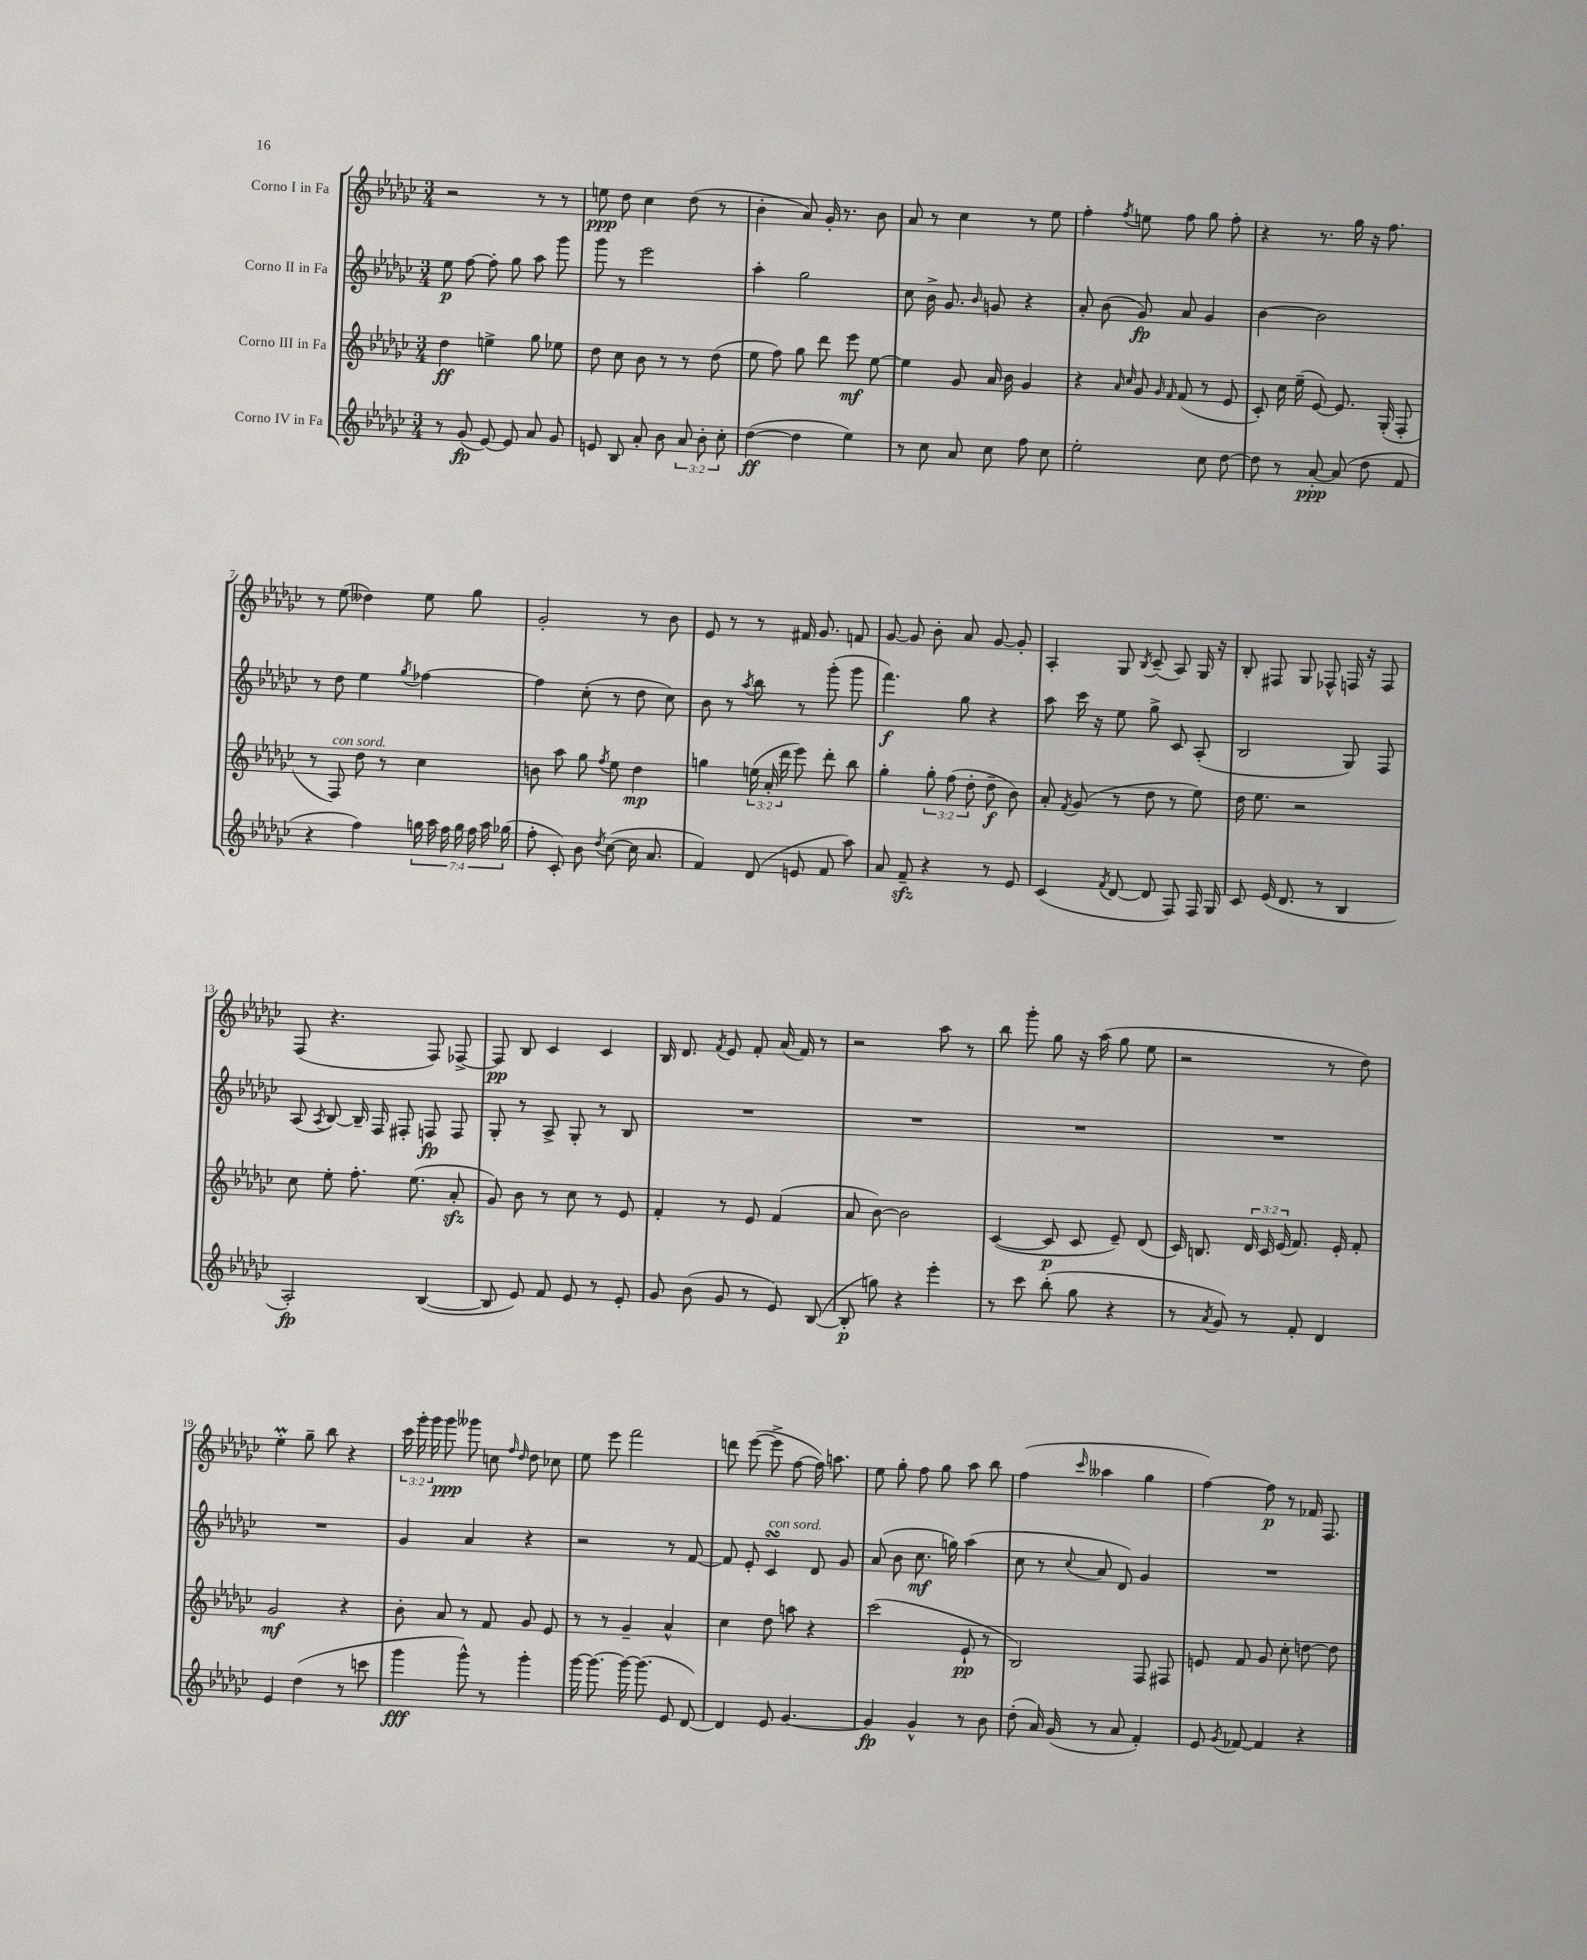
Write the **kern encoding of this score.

**kern	**kern	**kern	**kern
*staff4	*staff3	*staff2	*staff1
*clefG2	*clefG2	*clefG2	*clefG2
*k[b-e-a-d-g-c-]	*k[b-e-a-d-g-c-]	*k[b-e-a-d-g-c-]	*k[b-e-a-d-g-c-]
*M3/4	*M3/4	*M3/4	*M3/4
8r	4dd-	8ee-	2r
(8g-	.	[8ff	.
[8e-)	4ee^	8ff']	.
8e-]	.	8gg-	.
8a-	8gg-	8aa-	8r
8g-	8ee-	8ggg-	8r
=	=	=	=
8e	8dd-	8ggg-	8ee
8B-	8cc-	8r	8dd-
8a-'	8b-	2eee-	4cc-
8b-	8r	.	.
12a-	8r	.	(8dd-
12b-'	.	.	.
.	(8dd-	.	8r
12cc-'	.	.	.
=	=	=	=
([4dd-	8ee-	4aa-'	4b-'
.	8ff)	.	.
4dd-]	8gg-	2gg-	8a-)
.	8ddd-	.	16g-'
.	.	.	8.r
4ee-)	8eee-	.	.
.	[8ee-	.	8b-
=	=	=	=
8r	4ee-]	8cc-	8a-
8cc-	.	16b-^	8r
.	.	8.g-	.
8a-	8g-	.	4cc-
.	.	16qqb-	.
8cc-	16a-	8g	.
.	16b-	.	.
8ff	4g-	4r	8r
8cc-	.	.	8ee-
=	=	=	=
2ee-'	4r	8a-'	4ff'
.	.	(8b-	.
.	16qqa-	.	.
.	16qqcc-	.	8qff
.	8g-	8g-)	8ee
.	16qqg-	.	.
.	16qqf	.	.
.	(8f	8a-	8ff
8cc-	8r	4g-	8gg-
[8dd-	8e-	.	8ff'
=	=	=	=
8dd-]	8c-')	[4b-	4r
8r	16cc-	.	.
.	(16ee-~	.	.
[8a-'	[8e-)	2b-]	8.r
(8a-]	8.e-]	.	.
.	.	.	16gg-
8dd-	.	.	16r
.	(16G-'	.	8.ff
8f	8F'	.	.
=	=	=	=
4r	8r	8r	8r
.	8F)	8dd-	(8ee-
4ff)	8dd-	4ee-	4dd--)
.	8r	.	.
.	.	8qgg-	.
28gg	4cc-	[4ff-	8ee-
28aa-	.	.	.
28ff	.	.	.
28gg	.	.	.
.	.	.	8gg-
28ff	.	.	.
28aa-	.	.	.
(28gg-	.	.	.
=	=	=	=
8ff'	8b	4ff-]	2g-'
8c-')	8aa-	.	.
8b-	8gg-	(8cc-'	.
8qdd-	8qff	.	.
([8cc-	8ee-	8r	.
16cc-]	4dd-	8dd-	8r
8.a-	.	.	.
.	.	8cc-)	8b-
=	=	=	=
4f)	4gg	8b-	8e-
.	.	8r	8r
.	.	8qaa-	.
(8d-	(24ee	8bb-	8r
.	24a-'	.	.
.	24ddd-	.	.
8e	8eee-)	8r	16f#
.	.	.	8.g-
8f	8ddd-'	(8ggg-'	.
8aa-)	8bb-	8ggg-	8f
=	=	=	=
8a-	4gg-'	4.fff)	[8g-
8f~	.	.	8g-]
4r	12gg-'	.	8b-'
.	(12ff	.	.
.	.	8gg-	8a-
.	12dd-'	.	.
8r	8dd-~	4r	[8g-
8e-	8b-)	.	8g-']
=	=	=	=
(4c-	8a-'	8aa-	4A-'
.	8qf	.	.
.	(8g-	16ccc-	.
.	.	16r	.
8qf	.	.	.
[8d-	8r	8ee-	8G-
.	.	.	8qB-
8d-]	8dd-	8gg-^	(8c-~
8F)	8r	8c-	8A-)
16F	8ee-)	(8A-'	16G-
16G-	.	.	16r
=	=	=	=
8c-	16dd-	2B-	8B-'
.	8.ee-	.	.
(16e-	.	.	8F#
8.d-	.	.	.
.	2r	.	8G-
8r	.	.	8F-^^
4B-	.	8G-)	16F
.	.	.	16r
.	.	8F	8F
=	=	=	=
2A-')	8cc-	(8A-	(8F
.	.	8qA-	.
.	8ee-'	[8B-)	4.r
.	8.ff'	16B-~]	.
.	.	16F	.
.	.	8F#'	.
.	(8.ee-	.	.
([4B-	.	8F	8F)
.	8a-'	8F	[8F-^
=	=	=	=
8B-]	8g-)	8G-'	8F-]
8e-)	8b-	8r	8B-
8f	8r	8A-^	4c-
8e-	8cc-	8G-'	.
8r	8r	8r	4c-
8e-'	8e-	8B-	.
=	=	=	=
8g-	4f'	2.r	16B-
.	.	.	8.d-
(8b-	.	.	.
.	.	.	8qf
8g-	8r	.	8e-
8r	8e-	.	8f'
8e-)	(4f	.	(16a-
.	.	.	16f)
([8B-	.	.	8r
=	=	=	=
8B-']	8a-	2.r	2r
8gg)	[8b-)	.	.
4r	2b-]	.	.
4eee-'	.	.	8aa-
.	.	.	8r
=	=	=	=
8r	([4c-	2.r	8bb-
8ccc-	.	.	8ggg-'
(8bb-'	8c-]	.	8gg-
8gg-	8c-	.	16r
.	.	.	(16aa-
4r	8e-~)	.	8gg-
.	(8d-	.	8ee-
=	=	=	=
8r	16c-)	2.r	2r
.	8.B	.	.
8qa-	.	.	.
8g-)	.	.	.
8r	24d-	.	.
.	24c-	.	.
.	(24e-	.	.
8f'	8.f)	.	.
4d-	.	.	8r
.	16e-'	.	.
.	8f'	.	8dd-)
=	=	=	=
4e-	2g-	2.r	4ee-'
(4dd-	.	.	8gg-~
.	.	.	8bb-
8r	4r	.	4r
8ccc	.	.	.
=	=	=	=
4ggg-	8b-'	4g-	24ccc-
.	.	.	24ggg-'
.	.	.	24ggg-
.	8a-	.	8ggg-
8ggg-^^)	8r	4a-	8ggg--
8r	8f	.	8cc
.	.	.	16qqff
.	.	.	16qqdd-
4ggg-'	8g-	4r	8dd-
.	8e-	.	8cc-
=	=	=	=
[16ggg-	8r	2r	8ee-
8.ggg-_	.	.	.
.	8r	.	8eee-
16ggg-_	4g-~	.	2fff
(8.ggg-]	.	.	.
8e-	4a-^^	8r	.
[8d-)	.	[8f	.
=	=	=	=
4d-]	4cc-	8f]	8ddd
.	.	8e-'	([8eee-
8e-	8dd-	4c-	8eee-^]
[4.g-	8aa	.	[8ff
.	4r	8d-	16ff])
.	.	.	8.aa
.	.	8g-	.
=	=	=	=
4g-]	(2ccc-	(8a-	8ee-
.	.	8b-	8gg-'
4g-^^	.	8.cc-	8ff
.	.	.	8gg-
.	.	16gg)	.
8r	8e-`	(4aa-	8aa-
8b-	8r	.	8bb-
=	=	=	=
(8dd-'	2B-)	8cc-	(4ff
16a-)	.	8r	.
(16g-	.	.	.
.	.	8qqcc-	16qqccc-
8r	.	8a-	4aa--
8a-	.	8d-)	.
4f')	8F	4g-	4gg-
.	8F#	.	.
=	=	=	=
8e-	8e	2.r	[4ff)
8qg-	.	.	.
[8f-	8f	.	.
4f-]	8g-	.	8ff]
.	8cc-'	.	8r
4r	[8dd	.	16f-
.	.	.	8.F
.	8dd]	.	.
==	==	==	==
*-	*-	*-	*-
